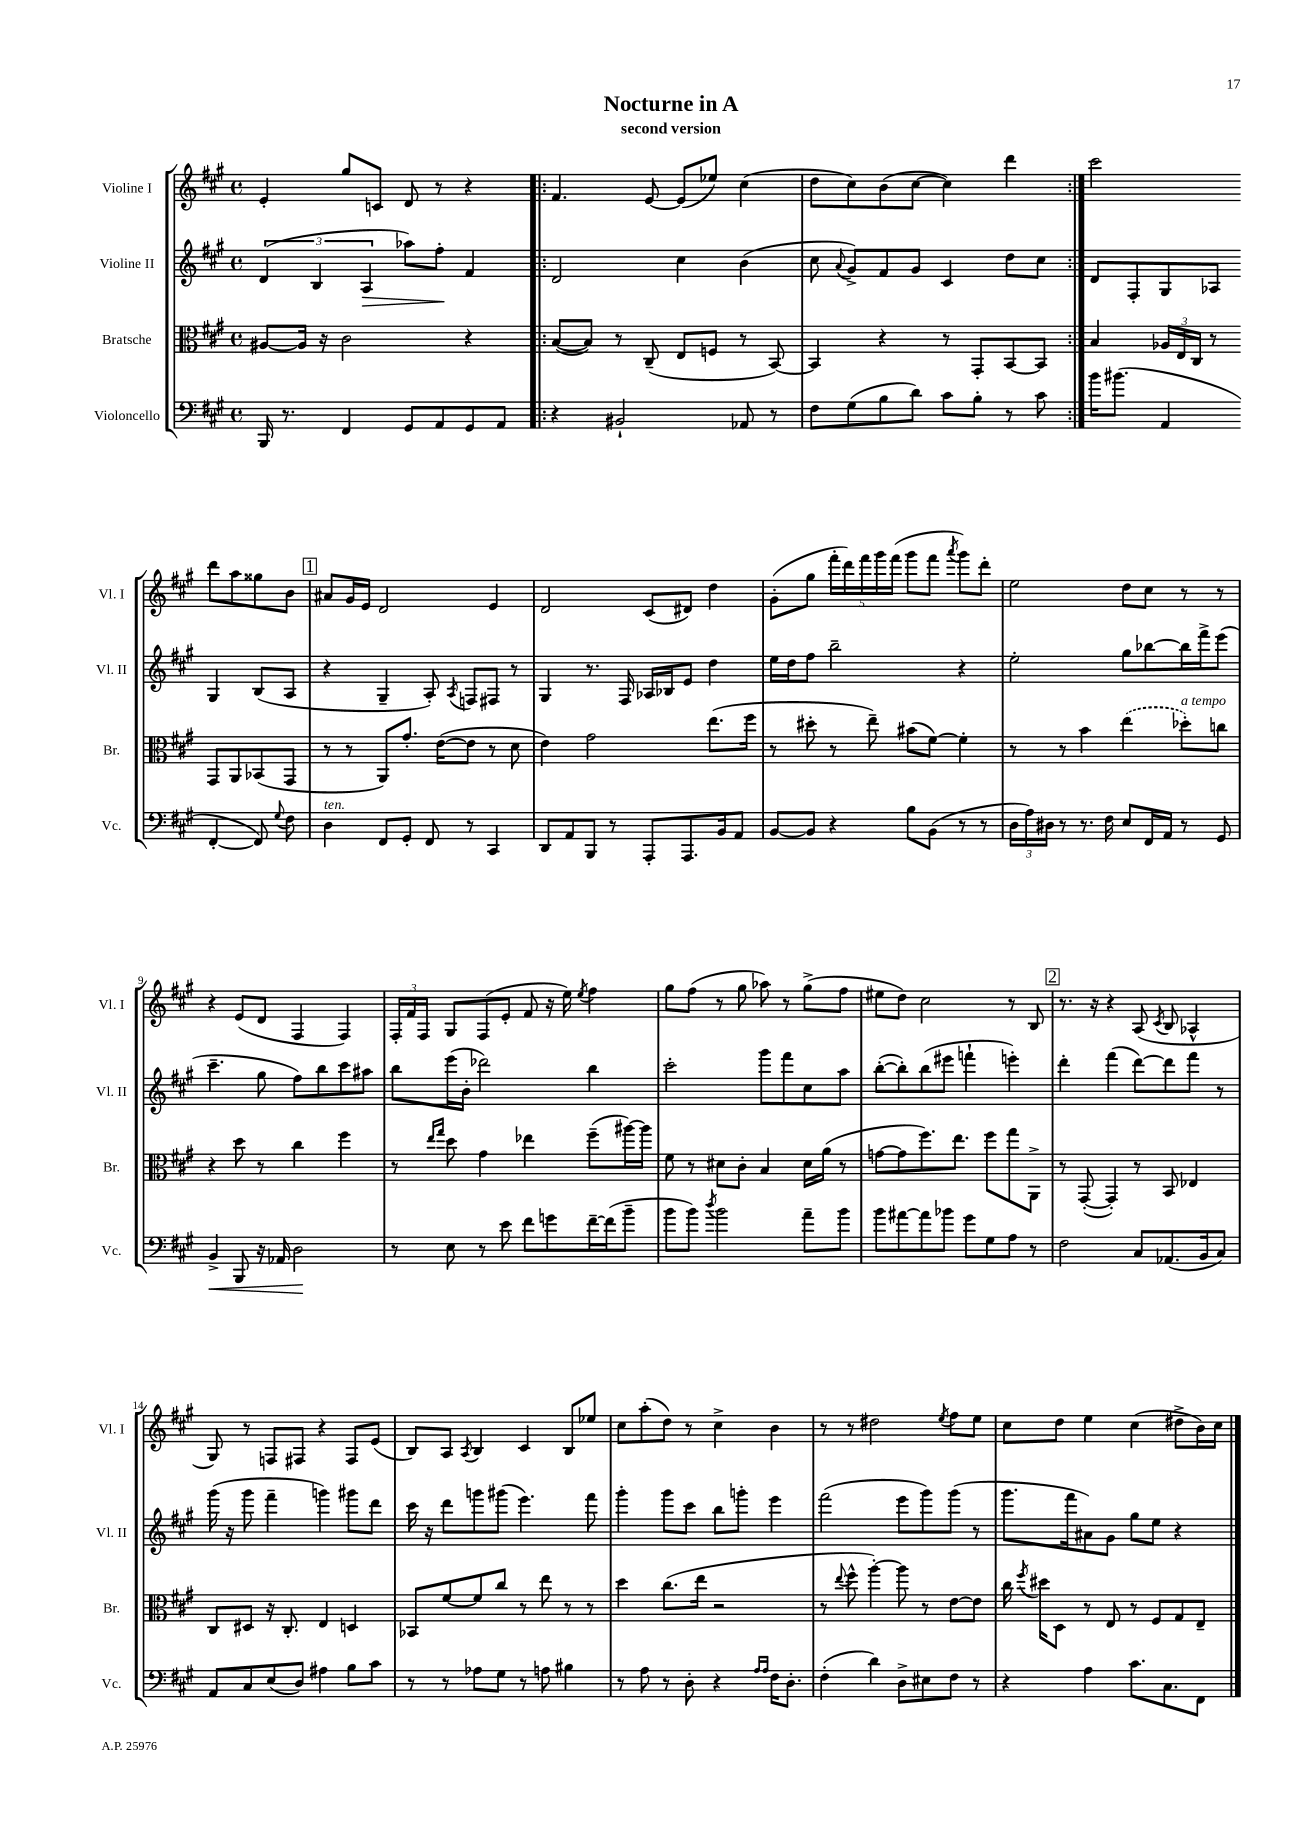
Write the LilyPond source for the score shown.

\header { title = "Nocturne in A" subtitle = "second version" }
<<
\new StaffGroup <<
\new Staff = "s0" \with { instrumentName = "Violine I" shortInstrumentName = "Vl. I" } {
    \clef treble \key a \major \defaultTimeSignature \time 4/4
    \autoBeamOff e'4-. gis''8[ c'8] d'8 r8 r4 |
    \repeat volta 2 { fis'4. e'8~ e'8[( ees''8]) cis''4( |
    d''8[ cis''8) b'8( cis''8]~ cis''4) d'''4 | }
    cis'''2 d'''8[ a''8 gisis''8 b'8] |
    \mark \markup { \box "1" } ais'8[ gis'16 e'16] d'2 e'4 |
    d'2 cis'8[( dis'8]) d''4 |
    gis'8[-.( gis''8] \tuplet 5/4 { fis'''16[-. d'''16) fis'''16 gis'''16 fis'''16]( } gis'''8[ fis'''8] \acciaccatura { a'''8 } gis'''8[) d'''8]-. |
    e''2 d''8[ cis''8] r8 r8 |
    r4 e'8[( d'8] fis4 fis4) |
    \tuplet 3/2 { fis16[-. fis'16 fis16] } gis8[ fis8( e'8]-. fis'8 r16 e''16) \acciaccatura { e''8 } fis''4 |
    gis''8[ fis''8]( r8 gis''8 aes''8) r8 gis''8[->( fis''8] |
    eis''8[ d''8]) cis''2 r8 b8 |
    \mark \markup { \box "2" } r8. r16 r4 a8( \acciaccatura { cis'8 } b8 aes4-^ |
    gis8) r8 f8[ fis8] r4 fis8[ e'8]( |
    b8[) a8] \acciaccatura { a8 } b4 cis'4 b8[ ees''8] |
    cis''8[ a''8-.( d''8]) r8 cis''4-> b'4 |
    r8 r8 dis''2 \acciaccatura { e''8 } fis''8[ e''8] |
    cis''8[ d''8] e''4 cis''4( dis''8[-> b'16) cis''16] \bar "|." |
}
\new Staff = "s1" \with { instrumentName = "Violine II" shortInstrumentName = "Vl. II" } {
    \clef treble \key a \major \defaultTimeSignature \time 4/4
    \autoBeamOff \tuplet 3/2 { d'4( b4 a4\> } aes''8[) fis''8]-.\! fis'4 |
    \repeat volta 2 { d'2 cis''4 b'4( |
    cis''8 \appoggiatura { a'8 } gis'8[->) fis'8 gis'8] cis'4 d''8[ cis''8] | }
    d'8[ fis8-. gis8 aes8] gis4 b8[( aes8] |
    \mark \markup { \box "1" } r4 gis4-- a8-.) \acciaccatura { a8 } f8[ fis8] r8 |
    gis4 r8. fis16 aes16[ bes16 e'8] d''4 |
    e''16[ d''16 fis''8] b''2-- r4 |
    e''2-. gis''8[ bes''8~ bes''16 fis'''16-> e'''8]( |
    cis'''4.-- gis''8 fis''8[) b''8 cis'''8 ais''8] |
    b''8[ e'''16( b'16]-. des'''2) b''4 |
    cis'''2-. gis'''8[ fis'''8 cis''8 a''8] |
    b''8[~-.( b''8-.) b''8( eis'''8] f'''4-! e'''4-.) |
    \mark \markup { \box "2" } d'''4-. fis'''4( d'''8[~) d'''8 fis'''8] r8 |
    gis'''16( r16 gis'''8 fis'''4-- g'''4) gis'''8[ d'''8] |
    cis'''16 r16 d'''8[ g'''8 gis'''8]( e'''4.) fis'''8 |
    gis'''4-. gis'''8[ cis'''8] b''8[ g'''8]-. e'''4 |
    fis'''2( e'''8[ gis'''8) gis'''8]( r8 |
    gis'''8.[ fis'''16 ais'8) gis'8] gis''8[ e''8] r4 \bar "|." |
}
\new Staff = "s2" \with { instrumentName = "Bratsche" shortInstrumentName = "Br." } {
    \clef alto \key a \major \defaultTimeSignature \time 4/4
    \autoBeamOff ais8[~ ais16] r16 cis'2 r4 |
    \repeat volta 2 { b8[~( b8]) r8 cis8--( e8[ f8] r8 b,8~) |
    b,4 r4 r8 gis,8[-. b,8~ b,8] | }
    b4 \tuplet 3/2 { aes16[ e16 cis16] } r8 gis,8[ a,8 bes,8( gis,8] |
    \mark \markup { \box "1" } r8 r8 a,8[) gis'8.]-. e'16[~( e'8] r8 d'8 |
    e'4) gis'2 e''8.[( fis''16] |
    r8 dis''8-. r8 e''8--) bis'8[( fis'8]~) fis'4-. |
    r8 r8 b'4 \once \slurDashed e''4( des''8[-.^\markup { \italic "a tempo" }) c''8] |
    r4 d''8 r8 cis''4 fis''4 |
    r8 \grace { e''16[ gis''16] } d''8 gis'4 ees''4 fis''8[--( ais''16~) ais''16] |
    fis'8 r8 dis'8[ cis'8]-. b4 dis'16[ a'16]( r8 |
    g'8[~ g'8 fis''8.) e''8.] fis''8[ gis''8 a,8]-> |
    \mark \markup { \box "2" } r8 gis,8~-.( gis,4-.) r8 b,8 ees4 |
    cis8[ dis8] r16 cis8.-. e4 d4 |
    bes,8[ fis'8~ fis'8 cis''8] r8 e''8 r8 r8 |
    d''4 cis''8.[( e''16] r2 |
    r8 \appoggiatura { e''8 } fis''8-^ a''4~-.) a''8 r8 e'8[~ e'8] |
    cis''16 \acciaccatura { fis''8 } dis''16[ d8] r8 e8 r8 fis8[ gis8 e8]-- \bar "|." |
}
\new Staff = "s3" \with { instrumentName = "Violoncello" shortInstrumentName = "Vc." } {
    \clef bass \key a \major \defaultTimeSignature \time 4/4
    \autoBeamOff b,,16 r8. fis,4 gis,8[ a,8 gis,8 a,8] |
    \repeat volta 2 { r4 bis,2-! aes,8 r8 |
    fis8[ gis8( b8 d'8]) cis'8[ b8]-. r8 cis'8 | }
    b'16[ bis'8.]( a,4 fis,4~-. fis,8) \appoggiatura { gis8 } fis8 |
    \mark \markup { \box "1" } d4^\markup { \italic "ten." } fis,8[ gis,8]-. fis,8 r8 cis,4 |
    d,8[ a,8 b,,8] r8 a,,8[-. a,,8. b,16 a,8] |
    b,8[~ b,8] r4 b8[ b,8]( r8 r8 |
    \tuplet 3/2 { d16[ a16) dis16] } r8 r8. fis16 e8[ fis,16 a,16] r8 gis,8 |
    b,4->\< b,,8 r16 aes,16 d2\! |
    r8 e8 r8 e'8 fis'8[ g'8 fis'16~-- fis'16( b'8]-- |
    b'8[ b'8]) \acciaccatura { d''8 } b'2 a'8[-- b'8] |
    b'8[ ais'8~ ais'8 bes'8] gis'8[ gis8 a8] r8 |
    \mark \markup { \box "2" } fis2 cis8[ aes,8.( b,16 cis8]) |
    a,8[ cis8 e8( d8]) ais4 b8[ cis'8] |
    r8 r8 aes8[ gis8] r8 a8 bis4 |
    r8 a8 r8 d8-. r4 \grace { a16[ a16] } fis16[ d8.]-. |
    fis4-.( d'4) d8[-> eis8 fis8] r8 |
    r4 a4 cis'8.[ cis8. fis,8] \bar "|." |
}
>>
>>
